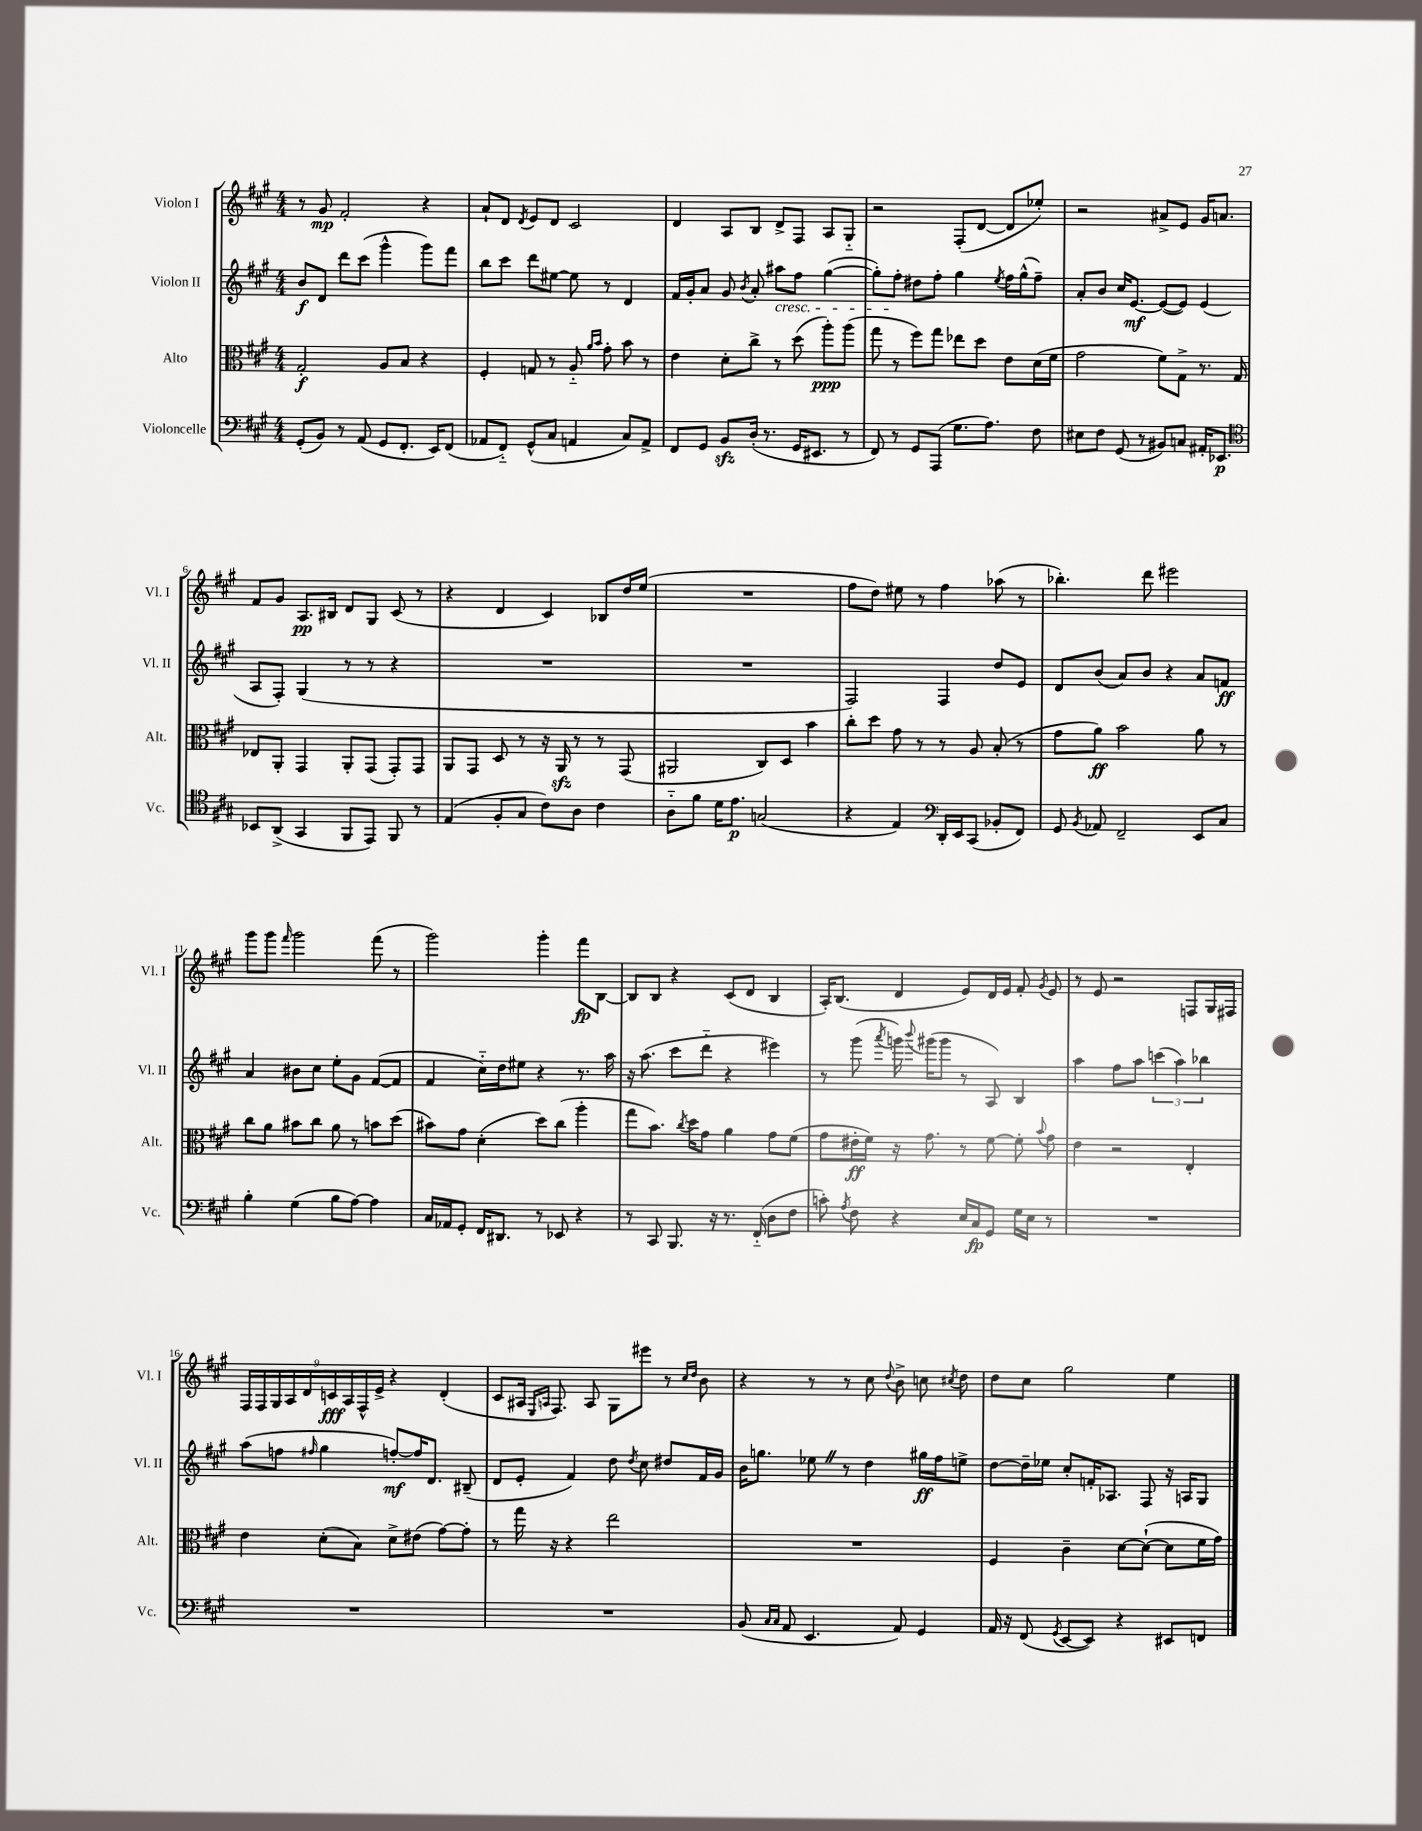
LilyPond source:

<<
\new StaffGroup <<
\new Staff = "s0" \with { instrumentName = "Violon I" shortInstrumentName = "Vl. I" } {
    \clef treble \key a \major \numericTimeSignature \time 4/4
    \autoBeamOff r8 gis'8\mp fis'2-. r4 |
    a'8[-! d'8] \acciaccatura { d'8 } e'8[ d'8] cis'2 |
    d'4 a8[ b8] d'8[-> fis8] a8[ gis8]-_ |
    r2 fis8[-.( d'8]~ d'8[ ees''8]-.) |
    r2 ais'8[-> e'8] gis'16[ a'8.] |
    fis'8[ gis'8] a8.[\pp bis16] d'8[ gis8] cis'8( r8 |
    r4 d'4 cis'4) bes8[ d''16 e''16]( |
    R1 |
    fis''8[ d''8]) eis''8 r8 fis''4 aes''8( r8 |
    bes''4.-.) d'''8 eis'''2 |
    gis'''8[ gis'''8] \grace { fis'''16 } gis'''2 fis'''8( r8 |
    gis'''2) gis'''4-. fis'''8[\fp b8]~ |
    b8[ b8] r4 cis'8[( d'8] b4 |
    a16[-.) b8.]( d'4 e'8[) d'16 e'16] fis'8-. \acciaccatura { gis'8 } e'8 |
    r8 e'8 r2 f8[ gis16 fis16] |
    \tuplet 9/8 { fis16[ fis16 gis16 a16 d'16 c'16\fff a16 fis16-^ e'16]-> } r4 d'4-.( |
    cis'8[ ais16] \grace { e16[ a16] } fis8.) a8 gis8[ eis'''8] r8 \grace { cis''16[ d''16] } b'8 |
    r4 r8 r8 cis''8 \appoggiatura { d''8 } b'8-> c''8 \acciaccatura { cis''8 } d''8 |
    d''8[ cis''8] gis''2 e''4 \bar "|." |
}
\new Staff = "s1" \with { instrumentName = "Violon II" shortInstrumentName = "Vl. II" } {
    \clef treble \key a \major \numericTimeSignature \time 4/4
    \autoBeamOff b'8[\f d'8] d'''8[ cis'''8]( gis'''4-^ gis'''8[) fis'''8] |
    b''8[ cis'''8] d'''8[ eis''8]~ eis''8 r8 d'4 |
    fis'16[ gis'16-. a'8] gis'8 \acciaccatura { b'8 } a'8-. ais''8[\cresc fis''8] gis''4~( |
    gis''8[-.) fis''8]-.\! dis''8[ fis''8]-. gis''4 \acciaccatura { e''8 } fis''16[ gis''16-^( fis''8]--) |
    a'8[-. b'8] cis''16[ e'8.]~\mf e'8[~( e'8]) e'4( |
    a8[ fis8]-.) gis4( r8 r8 r4 |
    R1 |
    R1 |
    fis2) fis4 d''8[ e'8] |
    d'8[ b'8]( a'8[) b'8] r4 a'8[ f'8]\ff |
    a'4 bis'8[ cis''8] e''8[-. gis'8] fis'8[~( fis'8] |
    fis'4 cis''16[-_) d''16 eis''8] r4 r8. a''16 |
    r16 a''8.( cis'''8[ d'''8]-_ r4 eis'''4) |
    r8 gis'''8( \acciaccatura { a'''8 } g'''16) \appoggiatura { b'''8 } gis'''16[( gis'''8] r8 a8) b4 |
    a''4 fis''8[ a''8] \tuplet 3/2 { c'''4( a''4) bes''4 } |
    a''8[( f''8] \grace { fis''16 } gis''4 f''8[~-.\mf) f''16 d'8.] bis8--( |
    d'8[ e'8]-. fis'4) d''8 \acciaccatura { d''8 } cis''8 dis''8[ fis'16 gis'16] |
    b'16[ g''8.] ees''8 \once \override BreathingSign.text = \markup { \musicglyph "scripts.caesura.straight" } \breathe r8 d''4 gis''16[\ff fis''16 e''8]-> |
    d''8[~ d''16-- ees''16] cis''8[-. f'16-. aes8.] fis8 r16 a16[ gis8] \bar "|." |
}
\new Staff = "s2" \with { instrumentName = "Alto" shortInstrumentName = "Alt." } {
    \clef alto \key a \major \numericTimeSignature \time 4/4
    \autoBeamOff gis2-.\f a8[ b8] r4 |
    fis4-. g8 r8 a8-_ \grace { a'16[ b'16] } gis'8-. b'8 r8 |
    e'4 d'8[-. cis''8]-> r8 d''8( a''8[-.\ppp) a''8]( |
    gis''8 r8 fis''8[) gis''8] ees''8[ d''8] e'8[ d'16( fis'16] |
    gis'2 fis'8[) gis8]-> r8. gis16 |
    ees8[ a,8]-. gis,4 a,8[-. gis,8]( gis,8[-.) gis,8] |
    a,8[ gis,8] d8 r8 r16 a,16\sfz r8 r8 gis,8( |
    ais,2 cis8[) d8] b'4 |
    cis''8[-. d''8] gis'8 r8 r8 a8 b8-.( r8 |
    gis'8[ a'8]\ff) b'2 a'8 r8 |
    cis''8[ a'8] bis'8[ cis''8] a'8 r8 b'8[ d''8]( |
    bis'8[) gis'8] d'4-.( d''8[) cis''8]( a''4-. |
    gis''8[ b'8.]) \acciaccatura { cis''8 } d''16[ gis'8] a'4 gis'8[ fis'8]( |
    gis'8[ eis'16-.\ff fis'16]) r16 gis'8. r8 fis'8~ fis'8-. \appoggiatura { b'8 } gis'8 |
    e'4 r2 e4-. |
    e'4 d'8[-.( b8]) d'8[-> eis'8]( gis'8[~) gis'8]-. |
    r8 gis''16 r16 r4 e''2 |
    R1 |
    fis4 cis'4-- d'8[~ d'8]~-!( d'8[ fis'16 gis'16]) \bar "|." |
}
\new Staff = "s3" \with { instrumentName = "Violoncelle" shortInstrumentName = "Vc." } {
    \clef bass \key a \major \numericTimeSignature \time 4/4
    \autoBeamOff gis,8[-.( b,8]) r8 a,8( gis,8[ fis,8.]-. e,16[) fis,8]( |
    aes,8[ fis,8]-_) gis,8[-^( cis8] a,4 cis8[) a,8]-> |
    fis,8[ gis,8] b,8[\sfz d16]-.( r8. gis,16[ eis,8.] r8 |
    fis,8) r8 gis,8[ a,,8]( gis8.[ a8.]) fis8 |
    eis8[ fis8] gis,8( r8 bis,8[) c8] ais,16[-. ees,8.]\p |
    \clef tenor bes,8[ a,8]->( gis,4 fis,8[ e,8]) fis,8 r8 |
    e4( fis8[-. gis8] cis'8[) a8] cis'4 |
    a8[-_ fis'8] d'16[ e'8.]\p g2( |
    r4 e4) \clef bass d,16[-. e,16 cis,8]( bes,8[-. fis,8]) |
    gis,8 \acciaccatura { b,8 } aes,8 fis,2-- e,8[ cis8] |
    b4-. gis4( b8[ a8]~) a4 |
    cis16[ aes,16 gis,8]-. fis,16[ dis,8.] r8 ees,8 r4 |
    r8 cis,8 b,,8. r16 r8. fis,16-_( d8[ fis8] |
    c'8-.) \acciaccatura { a8 } fis8 r4 e16[ cis16\fp gis,8] gis16[ e16] r8 |
    R1 |
    R1 |
    R1 |
    b,8( \grace { cis16[ cis16] } a,8 e,4. a,8) gis,4 |
    a,16 r16 fis,8( \acciaccatura { gis,8 } e,8[~ e,8]) r4 eis,8[ f,8] \bar "|." |
}
>>
>>
